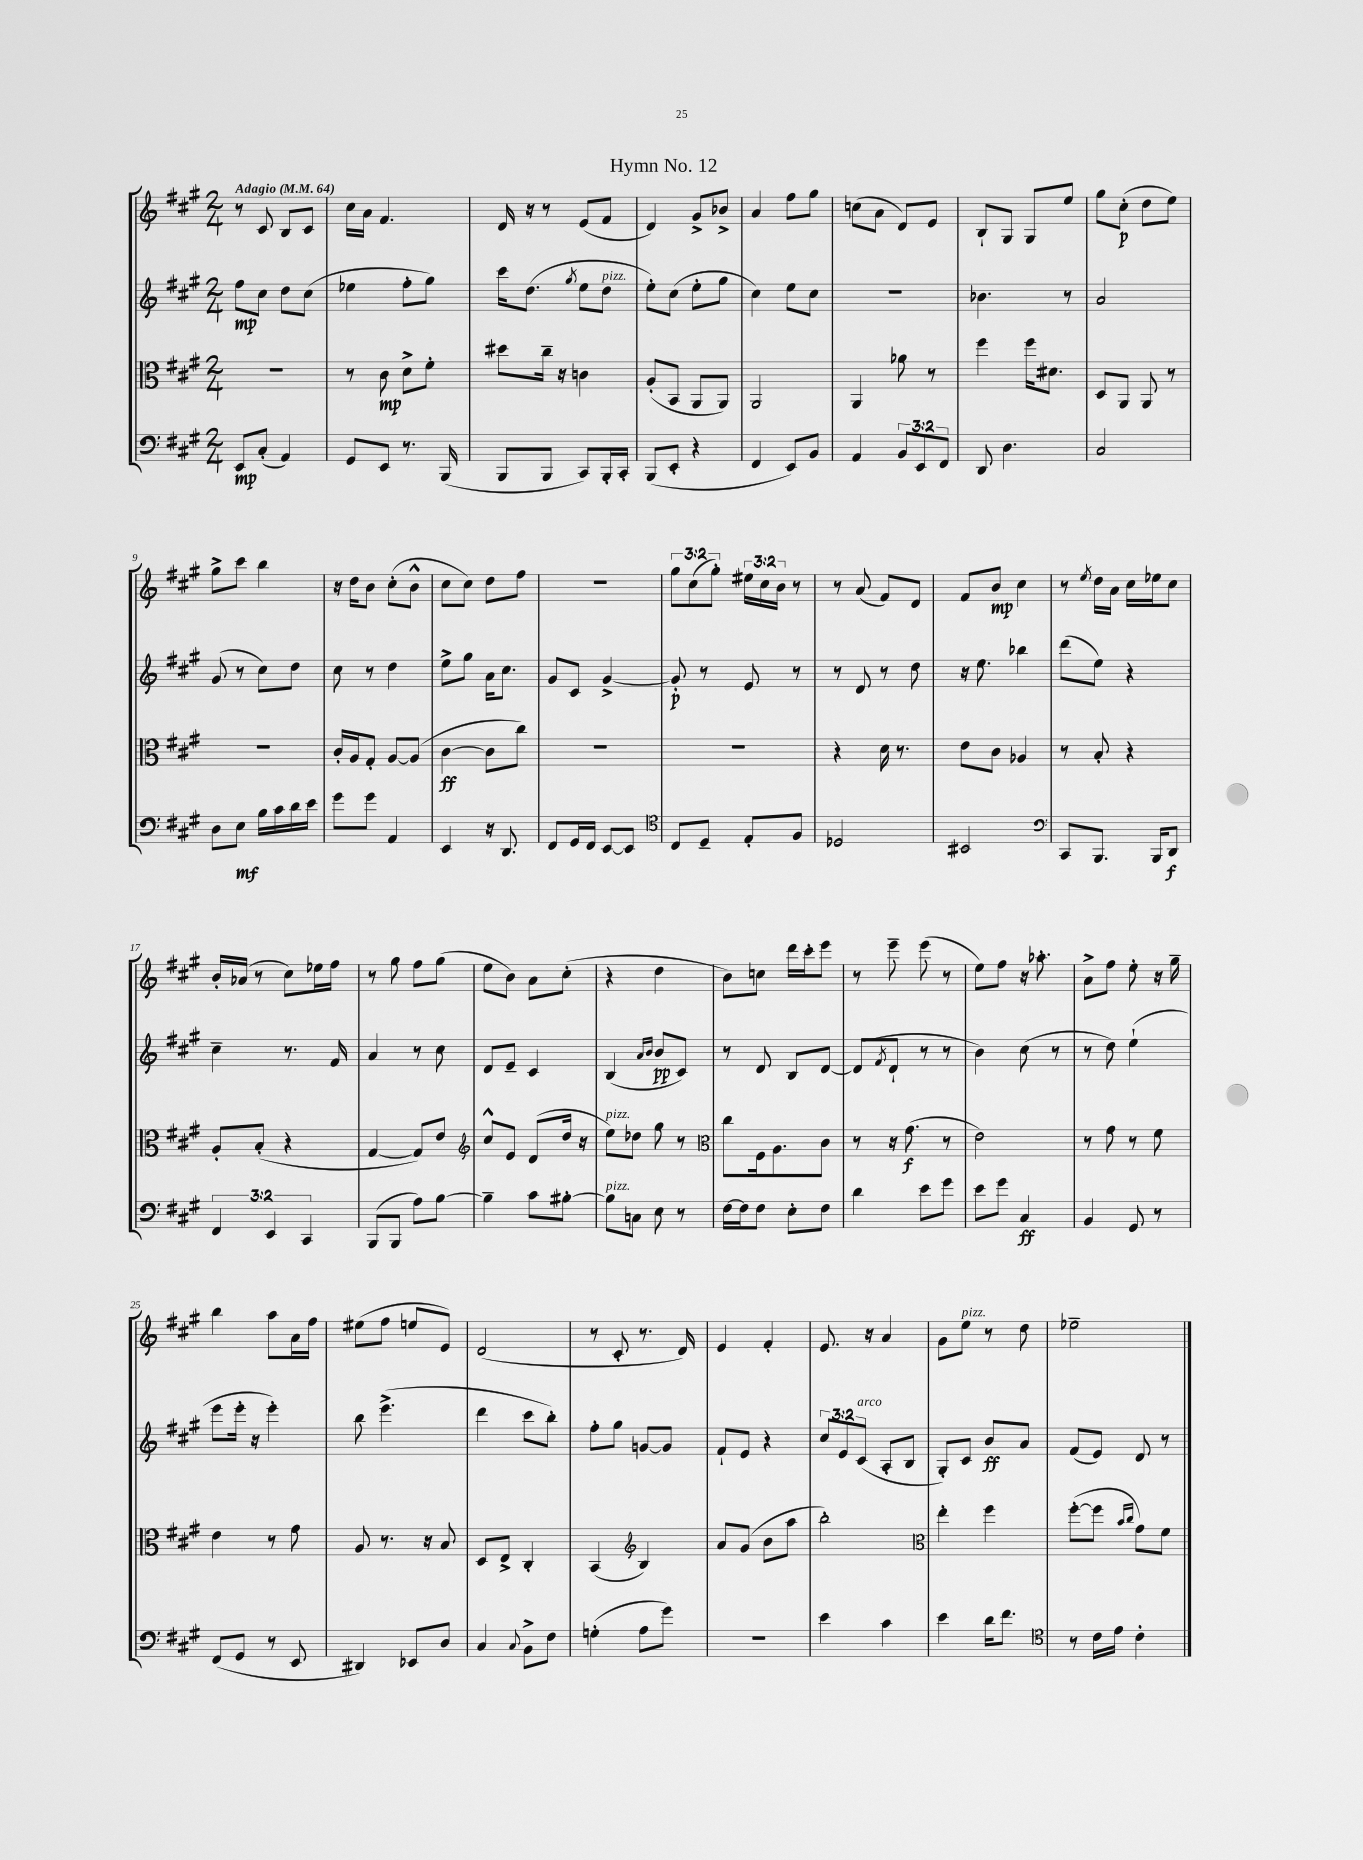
\header { title = "Hymn No. 12" }
<<
\new StaffGroup <<
\new Staff = "s0" {
    \clef treble \key a \major \numericTimeSignature \time 2/4 \override Staff.TupletNumber.text = #tuplet-number::calc-fraction-text \tempo "Adagio" 4 = 64
    r8 cis'8 b8 cis'8 |
    cis''16 a'16 fis'4. |
    d'16 r16 r8 e'8( fis'8 |
    d'4) gis'8-> bes'8-> |
    a'4 fis''8 gis''8 |
    c''8( a'8 d'8) e'8 |
    b8-! gis8 gis8 e''8 |
    gis''8 cis''8-.\p( d''8 e''8) |
    gis''8-> cis'''8 b''4 |
    r16 d''16 b'8 cis''8-.( b'8-^ |
    cis''8 cis''8) d''8 fis''8 |
    R2 |
    \tuplet 3/2 { gis''8 cis''8( gis''8-.) } \tuplet 3/2 { eis''16 cis''16 b'16 } r8 |
    r8 a'8( fis'8) d'8 |
    fis'8 b'8\mp cis''4 |
    r8 \acciaccatura { e''8 } d''16 a'16 cis''16 ees''16 cis''8 |
    b'16-. aes'16( r8 cis''8) ees''16 fis''16 |
    r8 gis''8 fis''8 gis''8( |
    e''8 b'8) a'8 cis''8-.( |
    r4 d''4 |
    b'8) c''8 d'''16 cis'''16-. e'''8 |
    r8 e'''8-- e'''8( r8 |
    e''8) fis''8 r16 aes''8.-. |
    a'8-> fis''8 e''8-. r16 gis''16-- |
    b''4 a''8 a'16 fis''16 |
    eis''8( fis''8 e''8 e'8) |
    d'2( |
    r8 cis'8-. r8. d'16) |
    e'4 fis'4-. |
    e'8. r16 a'4 |
    gis'8 e''8^\markup { \italic "pizz." } r8 d''8 |
    ees''2-- \bar "|." |
}
\new Staff = "s1" {
    \clef treble \key a \major \numericTimeSignature \time 2/4 \override Staff.TupletNumber.text = #tuplet-number::calc-fraction-text
    fis''8\mp cis''8 d''8 cis''8( |
    ees''4 fis''8-. gis''8) |
    cis'''16 d''8.( \acciaccatura { gis''8 } e''8 d''8^\markup { \italic "pizz." } |
    e''8-.) cis''8( e''8-. gis''8 |
    cis''4) e''8 cis''8 |
    R2 |
    bes'4. r8 |
    a'2 |
    gis'8( r8 cis''8) d''8 |
    cis''8 r8 d''4 |
    e''8-> gis''8 a'16 cis''8. |
    gis'8 cis'8 gis'4~-> |
    gis'8-.\p r8 e'8 r8 |
    r8 d'8 r8 d''8 |
    r16 e''8. bes''4 |
    d'''8( e''8) r4 |
    cis''4-- r8. fis'16 |
    a'4 r8 cis''8 |
    d'8 e'8-- cis'4 |
    b4( \grace { a'16 b'16 } b'8\pp cis'8) |
    r8 d'8 b8 d'8~ |
    d'8( \acciaccatura { fis'8 } d'8-! r8 r8 |
    b'4) cis''8( r8 |
    r8 d''8) e''4-!( |
    e'''8 e'''16-. r16 e'''4-.) |
    b''8 e'''4.->( |
    d'''4 cis'''8 b''8-.) |
    fis''8-. gis''8 g'8~ g'8 |
    fis'8-! e'8 r4 |
    \tuplet 3/2 { cis''8 e'8 cis'8^\markup { \italic "arco" }( } a8-. b8 |
    gis8-.) cis'8 b'8\ff a'8 |
    fis'8( e'8) d'8 r8 \bar "|." |
}
\new Staff = "s2" {
    \clef alto \key a \major \numericTimeSignature \time 2/4
    r2 |
    r8 cis'8\mp d'8-> fis'8-. |
    dis''8 cis''16-- r16 c'4 |
    a8-.( b,8 a,8 a,8) |
    a,2 |
    a,4 aes'8 r8 |
    fis''4 fis''16 dis'8. |
    d8 a,8 a,8 r8 |
    R2 |
    cis'16-. a16 gis8-. a8~ a8( |
    cis'4~\ff cis'8 cis''8) |
    R2 |
    R2 |
    r4 d'16 r8. |
    e'8 cis'8 aes4 |
    r8 b8-. r4 |
    a8-. b8-.( r4 |
    gis4~ gis8) e'8 |
    \clef treble cis''8-^ e'8 d'8( d''16 r16 |
    e''8^\markup { \italic "pizz." }) des''8 gis''8 r8 |
    \clef alto cis''8 fis16 a8. cis'8 |
    r8 r16 gis'8.\f( r8 |
    e'2) |
    r8 gis'8 r8 fis'8 |
    e'4 r8 gis'8 |
    a8 r8. r16 b8 |
    d8 e8-> cis4-. |
    b,4( \clef treble b4) |
    a'8 gis'8( b'8 a''8 |
    b''2-.) |
    \clef alto e''4-. fis''4 |
    fis''8~-.( fis''8 \grace { b'16 cis''16 } gis'8) fis'8 \bar "|." |
}
\new Staff = "s3" {
    \clef bass \key a \major \numericTimeSignature \time 2/4 \override Staff.TupletNumber.text = #tuplet-number::calc-fraction-text
    e,8\mp cis8-.( a,4) |
    gis,8 e,8 r8. b,,16( |
    b,,8 b,,8 cis,8) b,,16-. cis,16-. |
    b,,8( e,8-. r4 |
    fis,4 e,8) b,8 |
    a,4 \tuplet 3/2 { b,8 e,8 fis,8 } |
    d,8 d4. |
    cis2 |
    d8 e8\mf b16 cis'16 d'16 e'16 |
    gis'8 gis'8 a,4 |
    e,4 r16 d,8. |
    fis,8 gis,16 fis,16 e,8~ e,8 |
    \clef tenor cis8 d8-- e8-. fis8 |
    des2 |
    bis,2 |
    \clef bass cis,8 b,,8. b,,16 d,8\f |
    \tuplet 3/2 { fis,4 e,4 cis,4 } |
    b,,8( b,,8 a8) b8~ |
    b4-- cis'8 bis8~-. |
    bis8^\markup { \italic "pizz." } c8 e8 r8 |
    fis16~ fis16 fis8 e8-. fis8 |
    d'4 e'8 gis'8 |
    e'8 gis'8 cis4\ff |
    b,4 gis,8 r8 |
    fis,8( gis,8 r8 e,8 |
    dis,4) ees,8 d8 |
    cis4 \appoggiatura { cis8 } b,8-> fis8 |
    g4-.( a8 gis'8) |
    R2 |
    e'4 cis'4 |
    e'4 d'16 fis'8. |
    \clef tenor r8 cis'16 e'16 cis'4-. \bar "|." |
}
>>
>>
